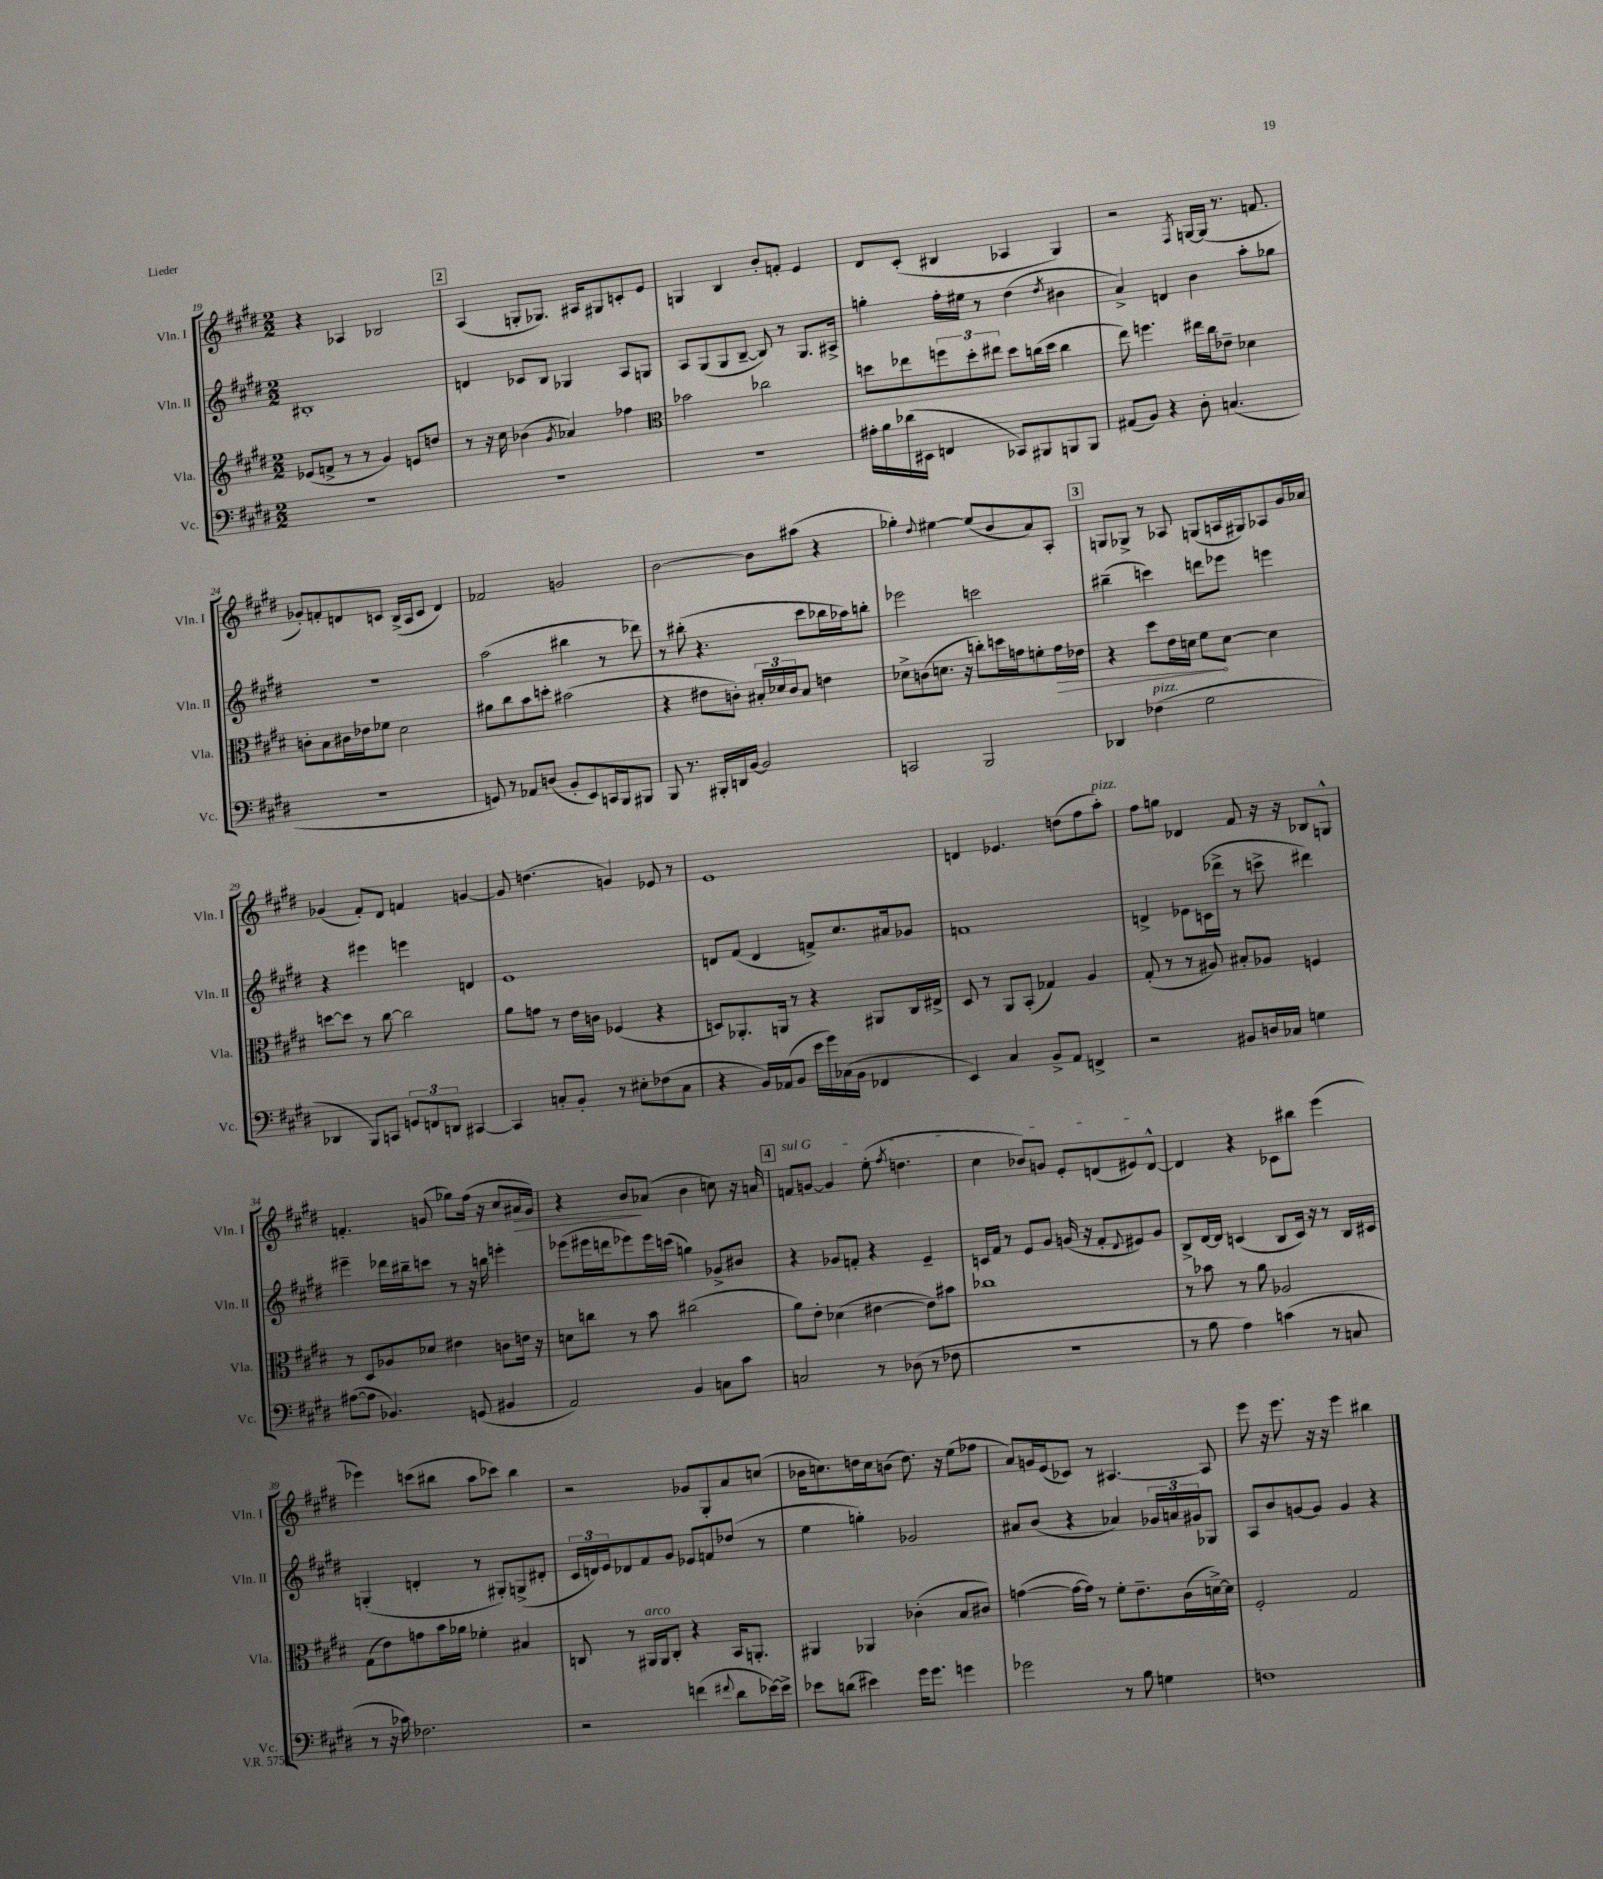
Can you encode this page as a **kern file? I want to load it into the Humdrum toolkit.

**kern	**kern	**kern	**kern
*staff4	*staff3	*staff2	*staff1
*clefF4	*clefG2	*clefG2	*clefG2
*k[f#c#g#d#]	*k[f#c#g#d#]	*k[f#c#g#d#]	*k[f#c#g#d#]
*M2/2	*M2/2	*M2/2	*M2/2
1r	(8e-/L	1B#'	4r
.	8f^/J	.	.
.	8r	.	4A-/
.	8r	.	.
.	4g#/)	.	2B-/
.	8e/L	.	.
.	8dd/J	.	.
=	=	=	=
1r	8r	4d/	(4A/
.	16r	.	.
.	16cc#\	.	.
.	(4b-\	8c-/L	8G'/L
.	.	8B/J	8.G-/J)
.	8qg#/	.	.
.	4a-/)	4G-/	.
.	.	.	16A#/LK
.	.	.	8G#/
.	4ff-\	8A/L	8c'/
.	.	8G/J	8e/J
=	=	=	=
*	*clefC3	*	*
1r	2b-\	8A/L	4G/
.	.	(8G#/	.
.	.	8G#/	4B/
.	.	[8B~/J	.
.	2cc-\	8B/])	8b'/L
.	.	8r	8f'/J
.	.	8.G#/L	4e/
.	.	16A#^/Jk	.
=	=	=	=
16A#'\LL	8dd\L	4gg'\	8d#/L
16B\	.	.	.
(16d-\	8ee-\	.	(8c#'/J
16EE#\JJ	.	.	.
4FF/	12ff\	16ff#'\LL	4B#/
.	.	16ee#\JJ	.
.	12dd'\	.	.
.	.	8r	.
.	12ee#\J	.	.
8CC-/L)	8dd\L	(4dd#\	4A-/
8BBB#/	(16cc\L	.	.
.	16dd\JJ	.	.
.	.	8qdd#/	.
8BBB/	4cc\	4b#\	4G#/)
8BBB/J	.	.	.
=	=	=	=
(8AA#/L	8ee\)	4a^/)	2r
8BB/J)	4.ff\	.	.
4r	.	4d/	.
.	.	.	8qF#/
8D#'\	16ee#\LL	4b\	[16G/LL
.	16cc#\J	.	(16G/]JJ
(4.C/	8e-~\J	.	8.r
.	4d-\	8aa'\L	.
.	.	.	8.f/
.	.	8gg-\J	.
=	=	=	=
1r	8c'\L	1r	8g-'/L)
.	8B\	.	8f'/
.	16c#\L	.	8d/
.	16e-\J	.	.
.	8f-\J	.	8c/J
.	2d#\	.	(16B^/LL
.	.	.	16A/J
.	.	.	8c/J
.	.	.	4d/)
=	=	=	=
8GG/)	8a#\L	(2aa\	2f-/
8r	8cc#\	.	.
8AA-/L	8b\	.	.
(8D/J	8dd'\J	.	.
8BB'/L	(2b#\	4bb#\	2g/
8EE/)	.	.	.
16CC/L	.	8r	.
16BBB/J	.	.	.
8BBB#/J	.	8ddd-\)	.
=	=	=	=
8BBB/	4r	8r	[2b\
8.r	.	(8bb#'\	.
.	8e#\L	4.r	.
16BBB#'/LL	.	.	.
16DD/	8c'\J)	.	.
[16BB/JJ	.	.	.
2BB/]	24B#'/LL	.	8b\]L
.	24d-/	.	.
.	24c/J	.	.
.	8B#/J	8ccc#\L	(8aa#\J
.	4e\	16bb-\L	4r
.	.	16aa-\J)	.
.	.	8bb'\J	.
=	=	=	=
2CC/	8d-^\L	2eee-\	4gg-'\)
.	(8c\	.	.
.	.	.	8qqdd#/
.	8.d\J	.	[4ee#\
.	16r	.	.
2BBB/	8cc'\L)	2ccc\	(8ee#/]L
.	16dd\L	.	8b/
.	16g\J	.	.
.	8f'\	.	8a/)
.	16g\L	.	8A'/J
.	16e-\JJ	.	.
=	=	=	=
4DD-/	4r	(4bb#~\	8G/L
.	.	.	8G-^/J
(4F-\	8dd#\L	4ccc\)	8r
.	16e\L	.	8A-/
.	16d\JJ	.	.
2G#\	8f#\L	8ddd\L	(8G/L
.	[8d\J	8eee-\J	16A/L
.	.	.	16G#/J)
.	4d\]	4eee\	8A-/
.	.	.	16g#/L
.	.	.	16a-/JJ
=	=	=	=
4DD-/	[8dd\L	4r	(4g-/
.	8dd\]J	.	.
8BBB/L)	8r	4eee#\	8f#'/L)
8CC/J	[8cc#\	.	8d#/J
12GG/L	2cc#\]	4eee\	4f/
12FF/	.	.	.
12DD/J	.	.	.
[4CC#/	.	4d/	[4g/
=	=	=	=
4CC#/]	8a\L	1e	8g/]
.	8g\J	.	(4.dd\
8C'/L	8r	.	.
8BB'/J	16e\LL	.	.
.	16c\JJ	.	.
8r	(4F-/	.	4g/)
8E#'\L	.	.	.
(8F-\	4r	.	8e-/
8C\J	.	.	8r
=	=	=	=
4r	8D/L)	8d/L	1e
.	8.AA-'/	(8f#/J	.
16BB/LL)	.	4d/	.
(16AA-/J	16AA/Jk	.	.
8BB/J	8r	.	.
16e\LL	4r	8f^/L)	.
16g#\)	.	.	.
(16C-\	.	8.cc#/	.
16BB\JJ	.	.	.
4FF-/	8AA#/L	.	.
.	.	16a#/k	.
.	16C#/L	8g-/J	.
.	16E#^/JJ	.	.
=	=	=	=
4EE/)	8D#/	1f	4d/
.	8r	.	.
4C#/	8AA/L	.	4.e-/
.	(8BB'/J	.	.
8BB^/L	4G-/)	.	.
8AA/J	.	.	(8dd\L
4FF^/	4A/	.	8ff#\
.	.	.	8aa'\J)
=	=	=	=
2r	(8G#'/	4d^/	8ff#\L
.	8r	.	8gg\J
.	8r	8e-\L	4d-/
.	8A#/)	(16c\L	.
.	.	16ddd-^\JJ	.
8BB#/L	8B#'/L	8r	8f#/
16D/L	8A-/J	8ccc^\	16r
16C-/JJ	.	.	16r
4G\	4F/	4ddd#\)	8B-/L
.	.	.	8G^^/J
=	=	=	=
([8A#\L	8r	4eee#~\	4.f'/
8A#\]J	8D#/L	.	.
4.BB-/)	8A-/	16ddd-\LL	.
.	.	16bb#~\J	.
.	8d-/J	8ccc\J	(8g/
.	4e#\	8r	8gg-\L)
(8GG/	.	16r	(16ff#\Jk
.	.	16bb\	16r
4BB#/	8c\L	4eee'\	8cc#/L
.	16e\Jk	.	16a#/L
.	16r	.	16g/JJ)
=	=	=	=
2AA/)	8d\L	(8eee-\L	4r
.	8cc\J	16eee#\L	.
.	.	16ddd\J	.
.	8r	8eee-\)	8b/L
.	8b\	16eee-\L	(8a-/J
.	.	(16ccc\JJ	.
4BB/	(2cc#\	4gg\)	4b\
8C\L	.	8g-^/L	8cc\)
8c#\J	.	8b#/J	16r
.	.	.	16a/
=	=	=	=
2C/	8a\L)	4r	8f/L
.	8e'\J	.	[8g/J
.	(4d-\	8g-/L	4g/]
.	.	8f'/J	.
8r	[4e#\	4r	(8ee'\
.	.	.	8qff#/
(8D-\	.	.	4.dd\
8r	8e#\]L)	4e~/	.
8F-\	8b#\J	.	.
=	=	=	=
1r	1cc-	16c/LL	4cc#\
.	.	16f#/JJ	.
.	.	8r	.
.	.	8e/L	8b-/L)
.	.	8g#/J	8g/J
.	.	(16g/	8e'/L
.	.	16r	.
.	.	8f#'/L	(8d/
.	.	8qqd#/	.
.	.	8e#/)	8e#/)
.	.	8g/J	[8d^^/J
=	=	=	=
8r	8r	8B^/L	4d/]
8B\	8b-\	[16d#/L	.
.	.	16d#/]JJ	.
4A\)	8r	(4c/	4r
.	8a\	.	.
(4c\	2A-/	8B/L	8c-\L
.	.	16c/Jk)	8bb#\J
.	.	16r	.
8r	.	8r	(4eee\
8C/	.	16B/LL	.
.	.	16c#/JJ	.
=	=	=	=
8r	(8G#\L	(4G'/	4eee-\)
16r	8e\)	.	.
16c-\)	.	.	.
2.F-\	8g\	4d'/	(8ccc\L
.	16b\L	.	8bb#\J
.	16a-\JJ	.	.
.	4f-'\	8r	8aa\L
.	.	8G#'/L)	8ccc-\J)
.	4B#/	(8G^/	4bb#\
.	.	8d#'/J	.
=	=	=	=
2r	8C/	24c#/LL	2r
.	.	24d/)	.
.	.	24e/J	.
.	8r	8d-/	.
.	16AA#/LL	8f#/	.
.	16AA#/J	.	.
.	8C'/J	8g#/J	.
(4f\	4r	8e-/L	8g-/L
.	.	8f/	8G#'/
8qqf#/	.	.	.
8d#\L	16BB/LK	(8dd-/J	8a/
.	8.AA'/J	.	.
[16e-\L)	.	8r	(8cc/J
16e-^\]JJ	.	.	.
=	=	=	=
8e-\L	4AA#/	4ee\	16b-\LK
.	.	.	8.cc\)
(8d\J	.	.	.
4e#\)	4AA-/	4gg'\)	16dd\L
.	.	.	16cc\J
.	.	.	(8b\J
16g#\LK	(4c-'\	2g-/	8.dd\)
8.g#\J	.	.	.
.	.	.	16r
4g\	8B/L	.	(8ee\L
.	8c#/J)	.	8ff-\J
=	=	=	=
2g-\	([4g\	8a#/L	8a/L)
.	.	(8b/J	16g/L
.	.	.	(16e/J
.	16g\_LL	4r	8c-/J)
.	16g\]JJ)	.	.
.	8r	.	8r
8r	8f#'\L	4a-/)	[4.A#/
8B\	8.e~\	.	.
4G\	.	24g-/LL	.
.	.	24a/	.
.	(16c#\L	.	.
.	.	24g#/J	.
.	[16d^\)	8G-/J	8A#/]
.	16d\]JJ	.	.
=	=	=	=
1F	2F#'/	8A/L	8eee\
.	.	8b/	16r
.	.	.	8.eee\
.	.	[8g/	.
.	.	8g/]J	16r
.	.	.	16r
.	2G#/	4g/	4eee\
.	.	4r	4bb#\
==	==	==	==
*-	*-	*-	*-
